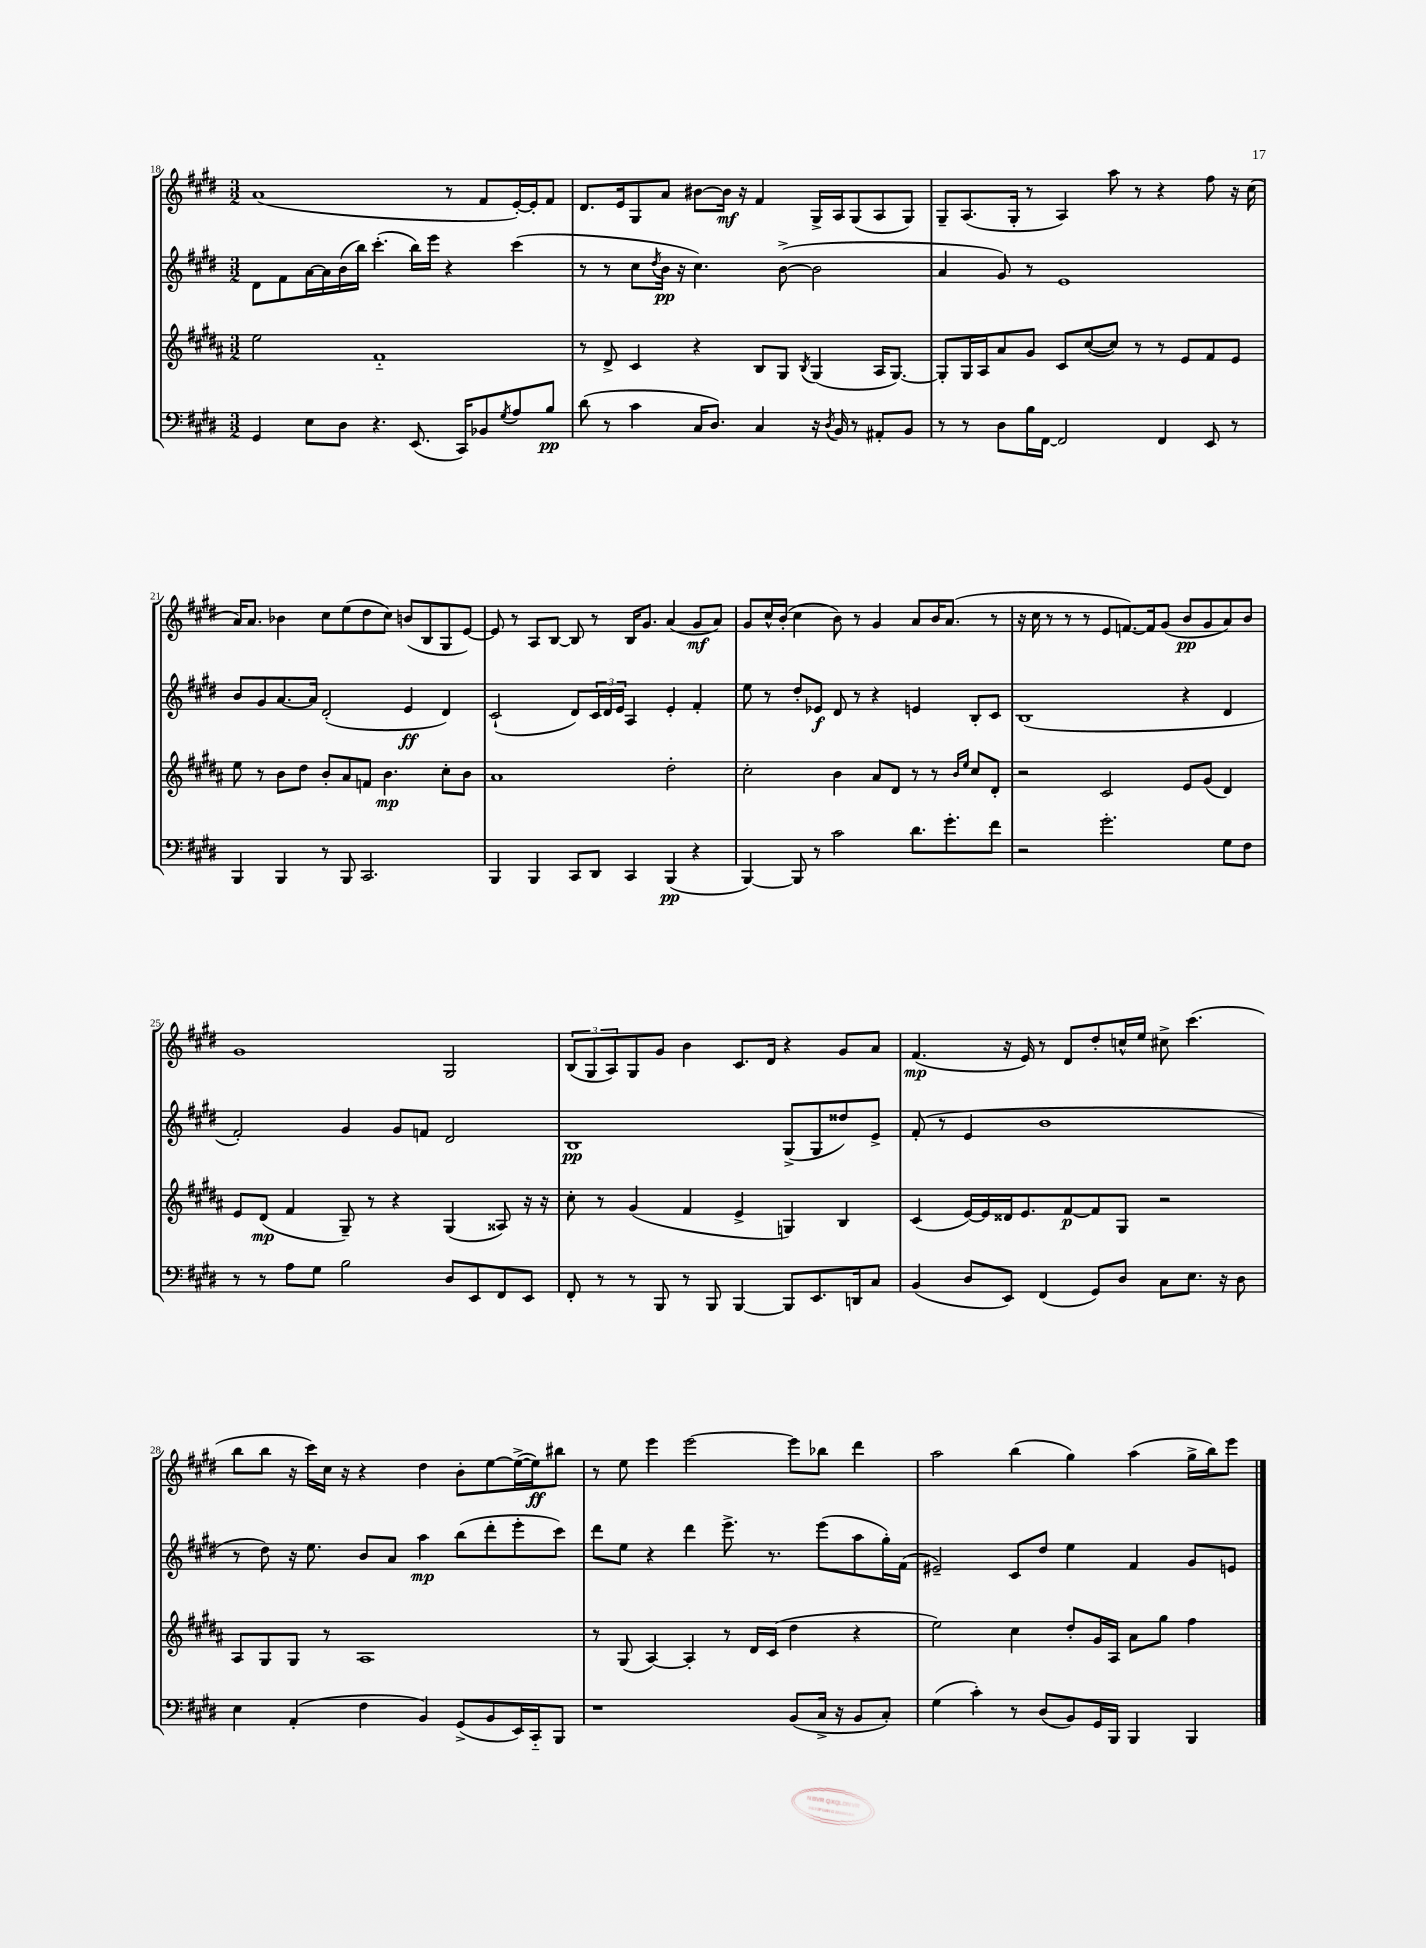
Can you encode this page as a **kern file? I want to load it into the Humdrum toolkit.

**kern	**kern	**kern	**kern
*staff4	*staff3	*staff2	*staff1
*clefF4	*clefG2	*clefG2	*clefG2
*k[f#c#g#d#]	*k[f#c#g#d#a#]	*k[f#c#g#d#]	*k[f#c#g#d#]
*M3/2	*M3/2	*M3/2	*M3/2
4GG#	2ee	8d#	(1a
.	.	8f#	.
8E	.	[16a	.
.	.	16a]	.
8D#	.	(16b	.
.	.	16bb)	.
4.r	1f#'~	(4.ccc#'	.
(8.EE	.	16bb)	.
.	.	16eee	.
.	.	4r	8r
16CC#)	.	.	.
8BB-	.	.	8f#
8qG#	.	.	.
8A	.	(4ccc#	[16e')
.	.	.	16e']
8B	.	.	8f#
=	=	=	=
(8d#	8r	8r	8.d#
8r	8d#^	8r	.
.	.	.	16e
4c#	4c#	8cc#	8G#
.	.	8qdd#	.
.	.	16b	8a
.	.	16r	.
16C#	4r	4.cc#)	[8b#
8.D#)	.	.	.
.	.	.	16b#]
.	.	.	16r
4C#	8B	.	4f#
.	8G#	([8b^	.
.	8qB	.	.
16r	(4G#	2b]	16G#^
8qD#	.	.	.
16BB	.	.	16A
8r	.	.	(8G#
8AA#'	16A#	.	8A
.	[8.G#)	.	.
8BB	.	.	8G#)
=	=	=	=
8r	8G#']	4a	8G#~
8r	16G#	.	(8.A
.	16A#	.	.
8D#	8a#	8g#)	.
.	.	.	16G#'
16B	8g#	8r	8r
[16FF#	.	.	.
2FF#]	8c#	1e	4A)
.	([8cc#	.	.
.	8cc#])	.	8aa
.	8r	.	8r
4FF#	8r	.	4r
.	8e	.	.
8EE	8f#	.	8ff#
8r	8e	.	16r
.	.	.	(16cc#
=	=	=	=
4BBB	8ee	8b	16a)
.	.	.	8.a
.	8r	8g#	.
4BBB	8b	[8.a	4b-
.	8dd#	.	.
.	.	16a]	.
8r	8b'	(2d#'	8cc#
8BBB	8a#	.	(8ee
2.CC#	8f	.	8dd#
.	4.b	.	8cc#)
.	.	4e	(8b
.	.	.	8B
.	8cc#'	4d#)	8G#
.	8b	.	[8e)
=	=	=	=
4BBB	1a#	(2c#`	8e]
.	.	.	8r
4BBB	.	.	8A
.	.	.	[8B
8CC#	.	8d#)	8B]
8DD#	.	24c#	8r
.	.	24d#	.
.	.	24e	.
4CC#	.	4A	16B
.	.	.	8.g#
(4BBB	2dd#'	4e'	(4a
4r	.	4f#'	8g#
.	.	.	8a)
=	=	=	=
[4BBB)	2cc#'	8ee	8g#
.	.	8r	16cc#^^
.	.	.	(16b'
8BBB]	.	8dd#'	4cc#
8r	.	8e-	.
2c#	4b	8d#	8b)
.	.	8r	8r
.	8a#	4r	4g#
.	8d#	.	.
8.d#	8r	4e	8a
.	8r	.	16b
8.g#'	.	.	(8.a
.	16qqb	.	.
.	16qqee	.	.
.	8cc#	8B'	.
8f#	8d#'	8c#	8r
=	=	=	=
2r	2r	(1B	16r
.	.	.	16cc#
.	.	.	8r
.	.	.	8r
.	.	.	8r
2.g#'	2c#	.	8e
.	.	.	[8.f)
.	.	.	16f]
.	.	.	(8g#
.	8e	4r	8b
.	(8g#	.	8g#
8G#	4d#)	4d#	8a)
8F#	.	.	8b
=	=	=	=
8r	8e	2f#')	1g#
8r	(8d#	.	.
8A	4f#	.	.
8G#	.	.	.
2B	8G#~)	4g#	.
.	8r	.	.
.	4r	8g#	.
.	.	8f	.
8D#	(4G#	2d#	2G#
8EE	.	.	.
8FF#	8A##)	.	.
8EE	16r	.	.
.	16r	.	.
=	=	=	=
8FF#'	8cc#'	1B	(12B
.	.	.	12G#
8r	8r	.	.
.	.	.	12A)
8r	(4g#	.	8G#
8BBB	.	.	8g#
8r	4f#	.	4b
8BBB	.	.	.
[4BBB	4e^	.	8.c#
.	.	.	16d#
8BBB]	4G)	(8G#^	4r
8.EE	.	8G#	.
.	4B	8dd##)	8g#
16DD	.	.	.
8C#	.	8e^	8a
=	=	=	=
(4BB	(4c#	(8f#'	(4.f#
.	.	8r	.
8D#	[16e)	4e	.
.	16e]	.	.
8EE)	16d##	.	16r
.	8.e	.	16e)
(4FF#	.	1b	8r
.	[8f#	.	8d#
8GG#)	8f#]	.	8dd#'
8D#	8G#	.	16cc^^
.	.	.	16ee
8C#	2r	.	8cc#^
8.E	.	.	(4.ccc#
16r	.	.	.
8D#	.	.	.
=	=	=	=
4E	8A#	8r	8bb
.	8G#	8dd#)	8bb
(4AA'	8G#	16r	16r
.	.	8.ee	16ccc#)
.	8r	.	16cc#
.	.	.	16r
4F#	1A#	8b	4r
.	.	8a	.
4BB)	.	4aa	4dd#
(8GG#^	.	(8bb	8b'
8BB	.	8ddd#'	[8ee
16EE)	.	8eee'	(16ee^_
16CC#'~	.	.	16ee])
8BBB	.	8ccc#)	8bb#
=	=	=	=
1r	8r	8ddd#	8r
.	(8G#	8ee	8ee
.	[4A#)	4r	4eee
.	4A#']	4ddd#	[2eee
.	8r	8.eee^	.
.	16d#	.	.
.	(16c#	8.r	.
(8BB	4dd#	.	8eee]
16C#^	.	(8eee	8bb-
16r	.	.	.
8BB	4r	8aa	4ddd#
8C#')	.	16gg#')	.
.	.	(16f#	.
=	=	=	=
(4G#	2ee)	2e#~)	2aa
4c#')	.	.	.
8r	4cc#	8c#	(4bb
(8D#	.	8dd#	.
8BB)	8dd#'	4ee	4gg#)
16GG#	16g#	.	.
16BBB	16A#	.	.
4BBB	8a#	4f#	(4aa
.	8gg#	.	.
4BBB	4ff#	8g#	16gg#^
.	.	.	16bb)
.	.	8e	8eee
==	==	==	==
*-	*-	*-	*-
